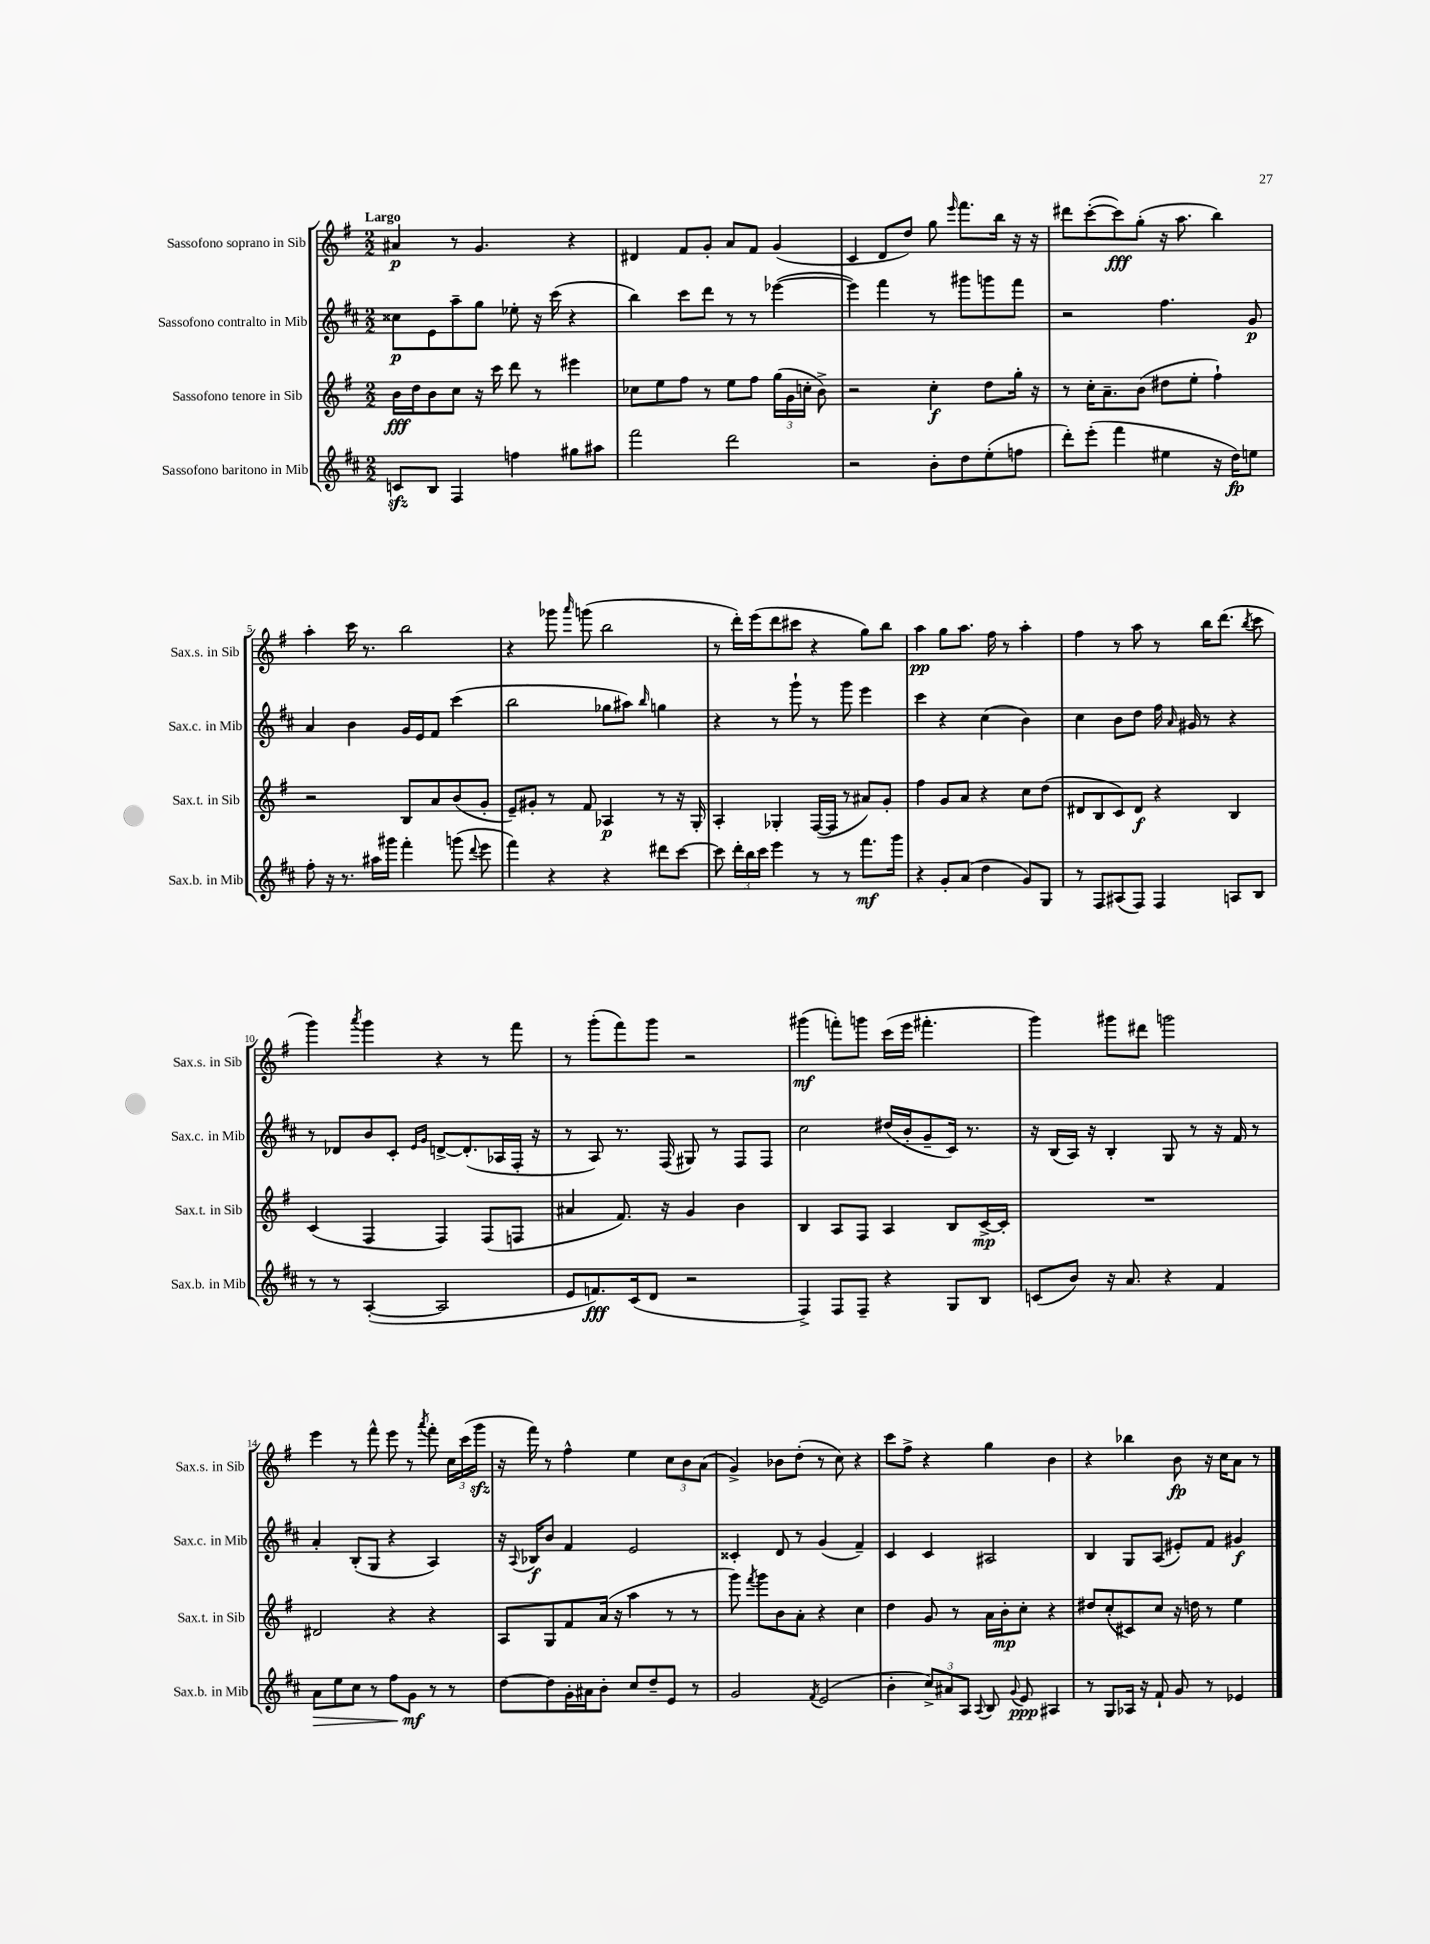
<<
\new StaffGroup <<
\new Staff = "s0" \with { instrumentName = "Sassofono soprano in Sib" shortInstrumentName = "Sax.s. in Sib" } {
    \clef treble \key g \major \numericTimeSignature \time 2/2 \tempo "Largo"
    \autoBeamOff ais'4\p r8 g'4. r4 |
    dis'4 fis'8[ g'8]-. a'8[ fis'8] g'4( |
    c'4 d'8[ d''8]) g''8 \grace { e'''16 } fis'''8.[ b''16] r16 r16 |
    dis'''8[ c'''8~-.( c'''8\fff) g''8]-.( r16 a''8. b''4) |
    a''4-. c'''16 r8. b''2 |
    r4 ges'''8 \grace { a'''16 } g'''8( b''2 |
    r8 d'''16[-.) e'''16( d'''8 cis'''8] r4 g''8[) b''8] |
    a''4\pp g''8[ a''8.] fis''16 r8 a''4-. |
    fis''4 r8 a''8 r8 b''16[ d'''8.]( \acciaccatura { b''8 } c'''8 |
    g'''4) \acciaccatura { a'''8 } g'''4 r4 r8 fis'''8 |
    r8 g'''8[-.( fis'''8) g'''8] r2 |
    gis'''4\mf( f'''8[-.) g'''8] c'''16[( e'''16] fis'''4.-. |
    g'''4) gis'''8[ dis'''8] g'''2 |
    e'''4 r8 fis'''8-^ e'''8 r8 \acciaccatura { a'''8 } fis'''8-. \tuplet 3/2 { c''16[ c'''16( g'''16]\sfz } |
    r16 fis'''16) r8 fis''4-^ e''4 \tuplet 3/2 { c''8[ b'8 a'8]( } |
    g'4->) bes'8[ d''8]-.( r8 c''8) r4 |
    c'''8[ fis''8]-> r4 g''4 b'4 |
    r4 bes''4 b'8\fp r16 c''16[ a'8] r8 \bar "|." |
}
\new Staff = "s1" \with { instrumentName = "Sassofono contralto in Mib" shortInstrumentName = "Sax.c. in Mib" } {
    \clef treble \key d \major \numericTimeSignature \time 2/2
    \autoBeamOff cisis''8[\p e'8 a''8-- g''8] ees''8-. r16 cis'''16( r4 |
    b''4) cis'''8[ d'''8] r8 r8 ees'''4~( |
    ees'''4) fis'''4 r8 gis'''8[ g'''8 fis'''8] |
    r2 fis''4. g'8\p |
    a'4 b'4 g'16[ e'16 fis'8] cis'''4( |
    b''2 ges''8[ ais''8]) \grace { b''16 } g''4 |
    r4 r8 g'''8-! r8 g'''8 e'''4 |
    cis'''4 r4 cis''4( b'4) |
    cis''4 b'8[ d''8] fis''16 \grace { a'16 } gis'16 r8 r4 |
    r8 des'8[ b'8 cis'8]-. \grace { e'16[ g'16] } d'8[~-> d'8.-.( aes16 fis16]-. r16 |
    r8 a8) r8. fis16( gis8) r8 fis8[ fis8] |
    cis''2 dis''16[( b'16-. g'8-- cis'16]) r8. |
    r16 b16[( a16]) r16 b4-. g8 r8 r16 fis'16 r8 |
    a'4-. b8[-.( g8] r4 a4) |
    r16 \appoggiatura { a8 } bes16[\f b'8] fis'4 e'2 |
    cisis'4-. d'8 r8 g'4( fis'4--) |
    cis'4 cis'4 ais2 |
    b4 g8[ a8]( eis'8[-.) fis'8] gis'4\f \bar "|." |
}
\new Staff = "s2" \with { instrumentName = "Sassofono tenore in Sib" shortInstrumentName = "Sax.t. in Sib" } {
    \clef treble \key g \major \numericTimeSignature \time 2/2
    \autoBeamOff b'16[\fff d''16 b'8 c''8] r16 c'''16 d'''8 r8 eis'''4 |
    ces''8[ e''8 fis''8] r8 e''8[ fis''8] \tuplet 3/2 { g''16[( g'16 c''16]-. } b'8->) |
    r2 c''4-.\f d''8[ g''16]-. r16 |
    r8 c''16[-. a'8.-- b'8]( dis''8[ e''8]-. fis''4-!) |
    r2 b8[ a'8 b'8( g'8]-. |
    e'8[--) gis'8]-. r8 fis'8 aes4\p r8 r16 g16-. |
    a4-. ges4-. fis16[~( fis16] r8 ais'8[) g'8]-. |
    fis''4 g'8[ a'8] r4 c''8[ d''8]( |
    dis'8[ b8 c'8) dis'8]\f r4 b4 |
    c'4( fis4 fis4) fis8[( f8] |
    ais'4 fis'8.) r16 g'4 b'4 |
    b4 a8[ fis8] a4 b8[ c'16~->\mp c'16]-. |
    R1 |
    dis'2 r4 r4 |
    a8[ g8 fis'8 a'16]( r16 a''4 r8 r8 |
    g'''8) \acciaccatura { fis'''8 } g'''8[ b'8 a'8]-. r4 c''4 |
    d''4 g'8 r8 a'16[ b'16-.\mp c''8]-. r4 |
    dis''8[ c''8-.( cis'8) c''8] r16 d''16 r8 e''4 \bar "|." |
}
\new Staff = "s3" \with { instrumentName = "Sassofono baritono in Mib" shortInstrumentName = "Sax.b. in Mib" } {
    \clef treble \key d \major \numericTimeSignature \time 2/2
    \autoBeamOff c'8[\sfz b8] fis4 f''4 gis''8[ ais''8] |
    fis'''2 d'''2 |
    r2 b'8[-. d''8 e''8-.( f''8] |
    d'''8[-.) e'''8]-.( fis'''4 eis''4 r16 d''16[\fp) e''8] |
    fis''8-. r16 r8. ais''16[ gis'''16] fis'''4-. g'''8( \appoggiatura { d'''8 } e'''8 |
    fis'''4) r4 r4 dis'''8[ cis'''8]~ |
    cis'''8 \tuplet 3/2 { d'''16[-. b''16 cis'''16] } e'''4 r8 r8 fis'''8.[\mf g'''16] |
    r4 g'8[-. a'8]( d''4 g'8[) g8] |
    r8 fis8[ ais8( fis8]) fis4 a8[ b8] |
    r8 r8 a4~-.( a2 |
    e'8[ f'8.\fff) cis'16( d'8] r2 |
    fis4->) fis8[ fis8]-- r4 g8[ b8] |
    c'8[( b'8]) r16 a'8. r4 fis'4 |
    a'8[\> e''8 cis''8] r8 fis''8[ g'8]\mf\! r8 r8 |
    d''8[~ d''8 g'16-. ais'16 b'8]-. cis''8[ d''8-- e'8] r8 |
    g'2 \acciaccatura { fis'8 } e'2( |
    b'4-. \tuplet 3/2 { cis''8[->) ais'8 a8] } \appoggiatura { a8 } b8 \appoggiatura { g'8 } e'8\ppp ais4 |
    r8 g8[ aes16] r16 fis'8-! g'8 r8 ees'4 \bar "|." |
}
>>
>>
